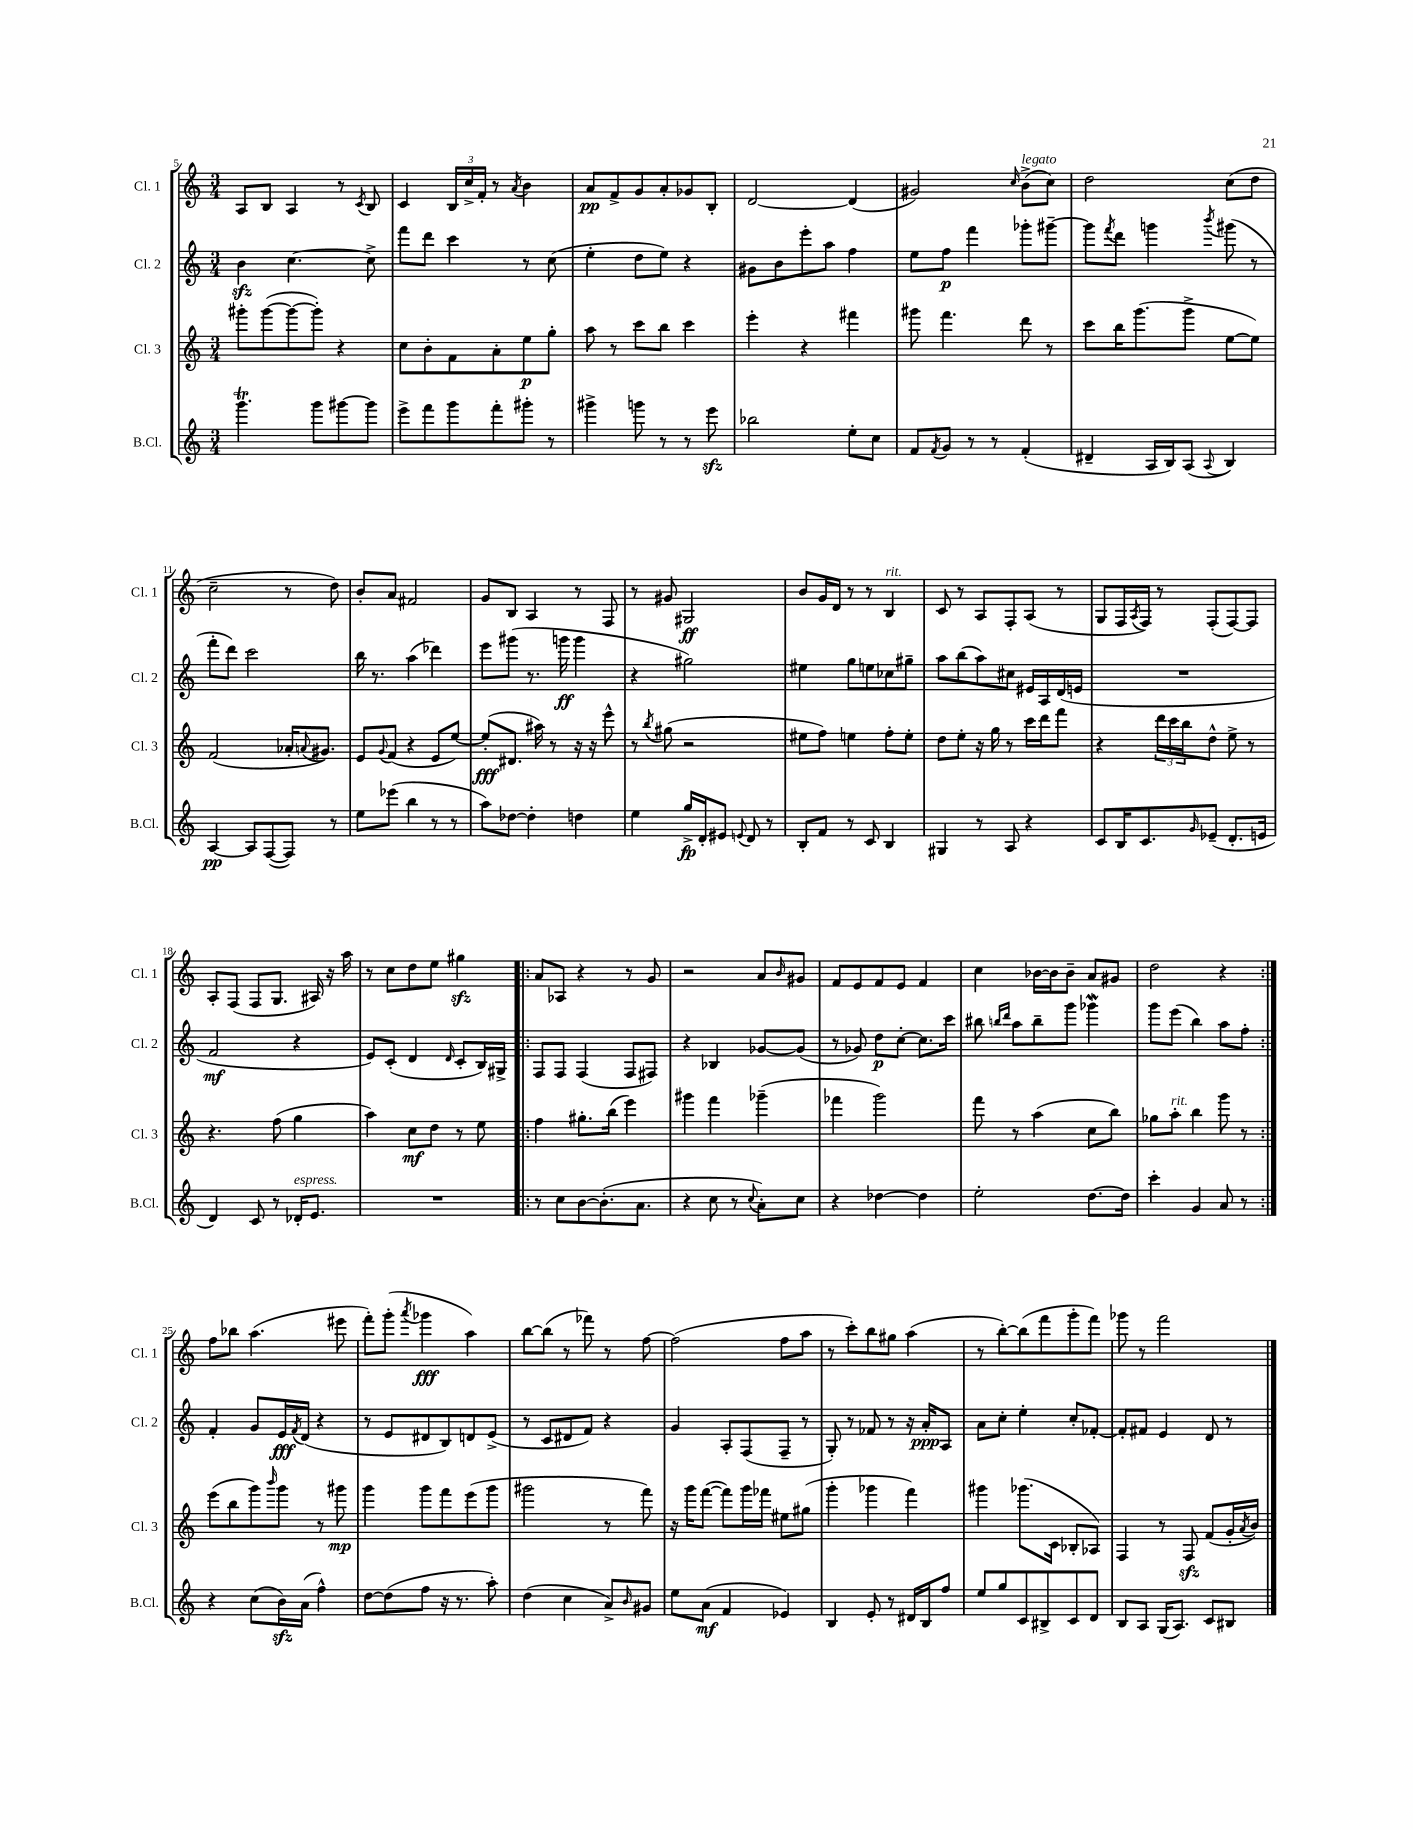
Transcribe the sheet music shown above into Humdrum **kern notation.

**kern	**dynam	**kern	**dynam	**kern	**dynam	**kern	**dynam
*part4	*part4	*part3	*part3	*part2	*part2	*part1	*part1
*staff4	*staff4	*staff3	*staff3	*staff2	*staff2	*staff1	*staff1
*I"B.Cl.	*	*I"Cl. 3	*	*I"Cl. 2	*	*I"Cl. 1	*
*I'B.Cl.	*	*I'Cl. 3	*	*I'Cl. 2	*	*I'Cl. 1	*
*clefG2	*	*clefG2	*	*clefG2	*	*clefG2	*
*k[]	*	*k[]	*	*k[]	*	*k[]	*
*M3/4	*	*M3/4	*	*M3/4	*	*M3/4	*
=5	=5	=5	=5	=5	=5	=5	=5
4.gggT\	.	8ggg#X'\L	.	4bzz\	.	8A/L	.
.	.	([8ggg#\	.	.	.	8B/J	.
.	.	8ggg#\_	.	[4.cc\	.	4A/	.
8ggg\L	.	8ggg#'\J])	.	.	.	.	.
[8ggg#X\	.	4r	.	.	.	8r	.
.	.	.	.	.	.	8qc/	.
8ggg#\J]	.	.	.	8cc^\]	.	8B/	.
=6	=6	=6	=6	=6	=6	=6	=6
8eee^\L	.	8cc\L	.	8fff\L	.	4c/	.
8fff\	.	8b'\	.	8ddd\J	.	.	.
8ggg\	.	8f\	.	4ccc\	.	24B/LL	.
.	.	.	.	.	.	24cc^/	.
.	.	.	.	.	.	24f'/JJ	.
8fff'\	.	8a'\	.	.	.	8r	.
.	.	.	.	.	.	8qa/	.
8ggg#X'\J	.	8ee\	p	8r	.	4b\	.
8r	.	8gg'\J	.	(8cc\	.	.	.
=7	=7	=7	=7	=7	=7	=7	=7
4ggg#X^\	.	8aa\	.	4ee'\	.	8a/L	pp
.	.	8r	.	.	.	8f^/	.
8gggn\	.	8ccc\L	.	8dd\L	.	8g/	.
8r	.	8bb\J	.	8ee\J)	.	8a'/	.
8r	.	4ccc\	.	4r	.	8g-X/	.
8eeezz\	.	.	.	.	.	8B'/J	.
=8	=8	=8	=8	=8	=8	=8	=8
2bb-X\	.	4eee'\	.	8g#X\L	.	[2d/	.
.	.	.	.	8b\	.	.	.
.	.	4r	.	8eee'\	.	.	.
.	.	.	.	8aa\J	.	.	.
8ee'\L	.	4fff#X\	.	4ff\	.	(4d/]	.
8cc\J	.	.	.	.	.	.	.
=9	=9	=9	=9	=9	=9	=9	=9
8f/L	.	8ggg#X\	.	8ee\L	.	2g#X/)	.
8qf/	.	.	.	.	.	.	.
8g/J	.	4.fff\	.	8ff\J	p	.	.
8r	.	.	.	4fff\	.	.	.
8r	.	.	.	.	.	.	.
.	.	.	.	.	.	16qqcc/	.
!	!	!	!	!	!	!LO:TX:a:i:t=legato	!
(4f'/	.	8ddd\	.	8ggg-X'\L	.	(8b^\L	.
.	.	8r	.	[8ggg#X~\J	.	8cc\J)	.
=10	=10	=10	=10	=10	=10	=10	=10
4d#X~/	.	8ccc\L	.	8ggg#\L]	.	2dd\	.
.	.	.	.	8qfff/	.	.	.
.	.	16bb\K	.	8ddd\J	.	.	.
.	.	(8.ggg\	.	.	.	.	.
16A/LL	.	.	.	4gggn\	.	.	.
16B/J)	.	.	.	.	.	.	.
(8A/J	.	8ggg^\J	.	.	.	.	.
8qqA/	.	.	.	8qbbb/	.	.	.
4B/)	.	[8ee\L	.	(8ggg#X\	.	(8cc\L	.
.	.	8ee\J])	.	8r	.	8dd\J	.
!!LO:LB:g=z
=11	=11	=11	=11	=11	=11	=11	=11
[4A/	pp	(2f/	.	8fff'\L	.	2cc~\	.
.	.	.	.	8ddd\J)	.	.	.
8A/L]	.	.	.	2ccc\	.	.	.
([8F/	.	.	.	.	.	.	.
8F/J])	.	16a-X'/KL	.	.	.	8r	.
.	.	8qqan/	.	.	.	.	.
.	.	8.g#X/J)	.	.	.	.	.
8r	.	.	.	.	.	8dd\)	.
=12	=12	=12	=12	=12	=12	=12	=12
8ee\L	.	8e/L	.	16bb\	.	8b'/L	.
.	.	.	.	8.r	.	.	.
.	.	8qqg/	.	.	.	.	.
(8eee-X\J	.	(8f/J	.	.	.	8a/J	.
4bb\	.	4r	.	(4aa\	.	2f#X/	.
8r	.	8e/L	.	4ddd-X\)	.	.	.
8r	.	[8ee/J)	.	.	.	.	.
=13	=13	=13	=13	=13	=13	=13	=13
8aa\L)	.	(8ee'/L]	fff	8eee\L	.	8g/L	.
[8dd-X\J	.	8.d#X/J	.	(8ggg#X\J	.	8B/J	.
4dd-'\]	.	.	.	8.r	.	4A/	.
.	.	16aa#X\)	.	.	.	.	.
.	.	8r	.	.	.	.	.
.	.	.	.	16gggn\	ff	.	.
4ddn\	.	16r	.	4ggg\	.	8r	.
.	.	16r	.	.	.	.	.
.	.	8eee^^\	.	.	.	8F/	.
=14	=14	=14	=14	=14	=14	=14	=14
4ee\	.	8r	.	4r	.	8r	.
.	.	8qbb/	.	.	.	.	.
.	.	(8gg#X\	.	.	.	8g#X/	.
16gg^/LL	fp	2r	.	2gg#X\)	.	2G#X/	ff
16d'/J	.	.	.	.	.	.	.
8e#X/J	.	.	.	.	.	.	.
8qqen/	.	.	.	.	.	.	.
8d/	.	.	.	.	.	.	.
8r	.	.	.	.	.	.	.
=15	=15	=15	=15	=15	=15	=15	=15
8B'/L	.	8ee#X\L	.	4ee#X\	.	8b/L	.
8f/J	.	8ff\J)	.	.	.	16g/L	.
.	.	.	.	.	.	16d/JJ	.
8r	.	4een\	.	8gg\L	.	8r	.
8c/	.	.	.	8een\	.	8r	.
!	!	!	!	!	!	!LO:TX:a:i:t=rit.	!
4B/	.	8ff'\L	.	8cc-X\	.	4B/	.
.	.	8ee'\J	.	8gg#X~\J	.	.	.
=16	=16	=16	=16	=16	=16	=16	=16
4G#X/	.	8dd\L	.	8aa\L	.	8c/	.
.	.	8ee'\J	.	(8bb\	.	8r	.
8r	.	16r	.	8aa\)	.	8A/L	.
.	.	16gg\	.	.	.	.	.
8A/	.	8r	.	8cc#X\J	.	8F'/	.
4r	.	16ccc\LL	.	16e#X/LL	.	(8A/J	.
.	.	16ddd\J	.	16A/	.	.	.
.	.	8fff\J	.	(16d/	.	8r	.
.	.	.	.	16en/JJ	.	.	.
=17	=17	=17	=17	=17	=17	=17	=17
8c/L	.	4r	.	2.r	.	8G/L	.
16B/K	.	.	.	.	.	16F/L	.
.	.	.	.	.	.	8qA/	.
8.c/	.	.	.	.	.	16F/JJ)	.
.	.	24ddd\LL	.	.	.	8r	.
.	.	24ccc\	.	.	.	.	.
.	.	24bb\J	.	.	.	.	.
16qqg/	.	.	.	.	.	.	.
(8e-X~/J	.	8dd^^\J	.	.	.	(8F'/L	.
8.d'/L	.	8ee^\	.	.	.	[8F/)	.
.	.	8r	.	.	.	8F/J]	.
16en/Jk	.	.	.	.	.	.	.
!!LO:LB:g=z
=18	=18	=18	=18	=18	=18	=18	=18
4d/)	.	4.r	.	2f/	mf	8A'/L	.
.	.	.	.	.	.	(8F/J	.
8c/	.	.	.	.	.	8F/L	.
8r	.	(8ff\	.	.	.	8.G/J	.
!LO:TX:a:i:t=espress.	!	!	!	!	!	!	!
16d-X'/KL	.	4gg\	.	4r	.	.	.
8.e/J	.	.	.	.	.	16A#X/)	.
.	.	.	.	.	.	16r	.
.	.	.	.	.	.	16aa\	.
=19	=19	=19	=19	=19	=19	=19	=19
2.r	.	4aa\)	.	8e/L)	.	8r	.
.	.	.	.	(8c'/J	.	8cc\L	.
.	.	8cc\L	mf	4d/	.	8dd\	.
.	.	8dd\J	.	.	.	8ee\J	.
.	.	.	.	16qqd/	.	.	.
.	.	8r	.	8c'/L	.	4gg#Xzz\	.
.	.	8ee\	.	16B/L)	.	.	.
.	.	.	.	16G#X^/JJ	.	.	.
=20!|:	=20!|:	=20!|:	=20!|:	=20!|:	=20!|:	=20!|:	=20!|:
8r	.	4ff\	.	8F/L	.	8a/L	.
8cc\L	.	.	.	8F/J	.	8A-X/J	.
[8b\	.	8.gg#X'\L	.	(4F/	.	4r	.
(8.b'\]	.	.	.	.	.	.	.
.	.	(16bb\Jk	.	.	.	.	.
.	.	4eee\)	.	8F/L	.	8r	.
8.a\J	.	.	.	.	.	.	.
.	.	.	.	8F#X/J)	.	8g/	.
=21	=21	=21	=21	=21	=21	=21	=21
4r	.	4ggg#X\	.	4r	.	2r	.
8cc\	.	4fff\	.	4B-X/	.	.	.
8r	.	.	.	.	.	.	.
8qqcc/	.	.	.	.	.	.	.
8a'\L)	.	(4ggg-X~\	.	[8g-X/L	.	8a/L	.
.	.	.	.	.	.	16qqb/	.
8cc\J	.	.	.	(8g-/J]	.	8g#X/J	.
=22	=22	=22	=22	=22	=22	=22	=22
4r	.	4fff-X\	.	8r	.	8f/L	.
.	.	.	.	8g-X/)	.	8e/	.
[4dd-X\	.	2ggg\)	.	8dd\L	p	8f/	.
.	.	.	.	[8cc'\J	.	8e/J	.
4dd-\]	.	.	.	8.cc\L]	.	4f/	.
.	.	.	.	16ccc\Jk	.	.	.
=23	=23	=23	=23	=23	=23	=23	=23
2ee'\	.	8fff\	.	8bb#X\	.	4cc\	.
.	.	.	.	16qqbbn/LL	.	.	.
.	.	.	.	16qqddd/JJ	.	.	.
.	.	8r	.	8aa\L	.	.	.
.	.	(4aa\	.	8bb~\	.	[16b-X\LL	.
.	.	.	.	.	.	16b-\J]	.
.	.	.	.	8ggg\J	.	8b-~\J	.
[8.dd\L	.	8cc\L	.	4ggg-Xw\	.	8a/L	.
.	.	8bb\J)	.	.	.	8g#X/J	.
16dd\Jk]	.	.	.	.	.	.	.
=24	=24	=24	=24	=24	=24	=24	=24
4ccc'\	.	8gg-X\L	.	8ggg\L	.	2dd\	.
!	!	!LO:TX:a:i:t=rit.	!	!	!	!	!
.	.	8aa'\J	.	(8eee\J	.	.	.
4g/	.	4bb\	.	4bb\)	.	.	.
8a/	.	8ggg\	.	8aa\L	.	4r	.
8r	.	8r	.	8ff'\J	.	.	.
!!LO:LB:g=z
=25:|!	=25:|!	=25:|!	=25:|!	=25:|!	=25:|!	=25:|!	=25:|!
4r	.	(8eee\L	.	4f'/	.	8ff\L	.
.	.	8bb\	.	.	.	8bb-X\J	.
(8cc\L	.	8ggg\)	.	8g/L	.	(4.aa\	.
.	.	16qqbbb/	.	.	.	.	.
16bzz\L)	.	8ggg\J	.	16e/L	fff	.	.
.	.	.	.	8qf/	.	.	.
(16a\JJ	.	.	.	(16d/JJ	.	.	.
4ff^^\)	.	8r	.	4r	.	.	.
.	.	8ggg#X\	mp	.	.	8eee#X\	.
=26	=26	=26	=26	=26	=26	=26	=26
[8dd\L	.	4ggg\	.	8r	.	8fff'\L)	.
(8dd\]	.	.	.	8e/L	.	(8ggg'\J	.
.	.	.	.	.	.	8qaaa/	.
8ff\J	.	8ggg\L	.	8d#X/	.	4ggg-X\	fff
16r	.	8fff\	.	8B/)	.	.	.
8.r	.	.	.	.	.	.	.
.	.	(8eee\	.	8dn/	.	4aa\)	.
8aa'\)	.	8ggg\J	.	(8e^/J	.	.	.
=27	=27	=27	=27	=27	=27	=27	=27
(4dd\	.	2ggg#X\	.	8r	.	[8bb\L	.
.	.	.	.	8c/L	.	(8bb\J]	.
4cc\	.	.	.	8d#X/	.	8r	.
.	.	.	.	8f/J)	.	8fff-X\)	.
8a^/L)	.	8r	.	4r	.	8r	.
16qqb/	.	.	.	.	.	.	.
8g#X/J	.	8fff\)	.	.	.	[8ff\	.
=28	=28	=28	=28	=28	=28	=28	=28
8ee\L	.	16r	.	4g/	.	(2ff\]	.
.	.	16ggg\KL	.	.	.	.	.
(8a\J	mf	([8fff\J	.	.	.	.	.
4f/	.	8fff\L])	.	8A'/L	.	.	.
.	.	16ggg\L	.	(8F/	.	.	.
.	.	16fff-X\JJ	.	.	.	.	.
4e-X/)	.	8ee#X\L	.	8F~/J	.	8ff\L	.
.	.	(8gg#X\J	.	8r	.	8aa\J	.
=29	=29	=29	=29	=29	=29	=29	=29
4B/	.	4ggg'\	.	8G'/)	.	8r	.
.	.	.	.	8r	.	8ccc'\L)	.
8e'/	.	4ggg-X\	.	8f-X/	.	8bb\	.
8r	.	.	.	8r	.	8gg#X\J	.
16d#X/LL	.	4fff\)	.	16r	.	(4aa\	.
16B/J	.	.	.	16a'/KL	ppp	.	.
8ff/J	.	.	.	8A/J	.	.	.
=30	=30	=30	=30	=30	=30	=30	=30
8ee/L	.	4ggg#X\	.	8a\L	.	8r	.
8gg/	.	.	.	8cc'\J	.	[8bb'\L)	.
8c/	.	(8.ggg-X\L	.	4ee'\	.	(8bb\]	.
8B#X^/	.	.	.	.	.	8fff\	.
.	.	16c\Jk	.	.	.	.	.
8c/	.	8B-X'/L	.	8cc'/L	.	8ggg'\	.
8d/J	.	8A-X/J)	.	[8f-X'/J	.	8fff\J)	.
=31	=31	=31	=31	=31	=31	=31	=31
8B/L	.	4F/	.	8f-'/L]	.	8ggg-X\	.
8A/J	.	.	.	8f#X/J	.	8r	.
(16G/KL	.	8r	.	4e/	.	2fff\	.
8.A/J)	.	.	.	.	.	.	.
.	.	8Fzz/	.	.	.	.	.
8c/L	.	(8f/L	.	8d/	.	.	.
8B#X/J	.	16g'/L	.	8r	.	.	.
.	.	8qa/	.	.	.	.	.
.	.	16b/JJ)	.	.	.	.	.
==	==	==	==	==	==	==	==
*-	*-	*-	*-	*-	*-	*-	*-
